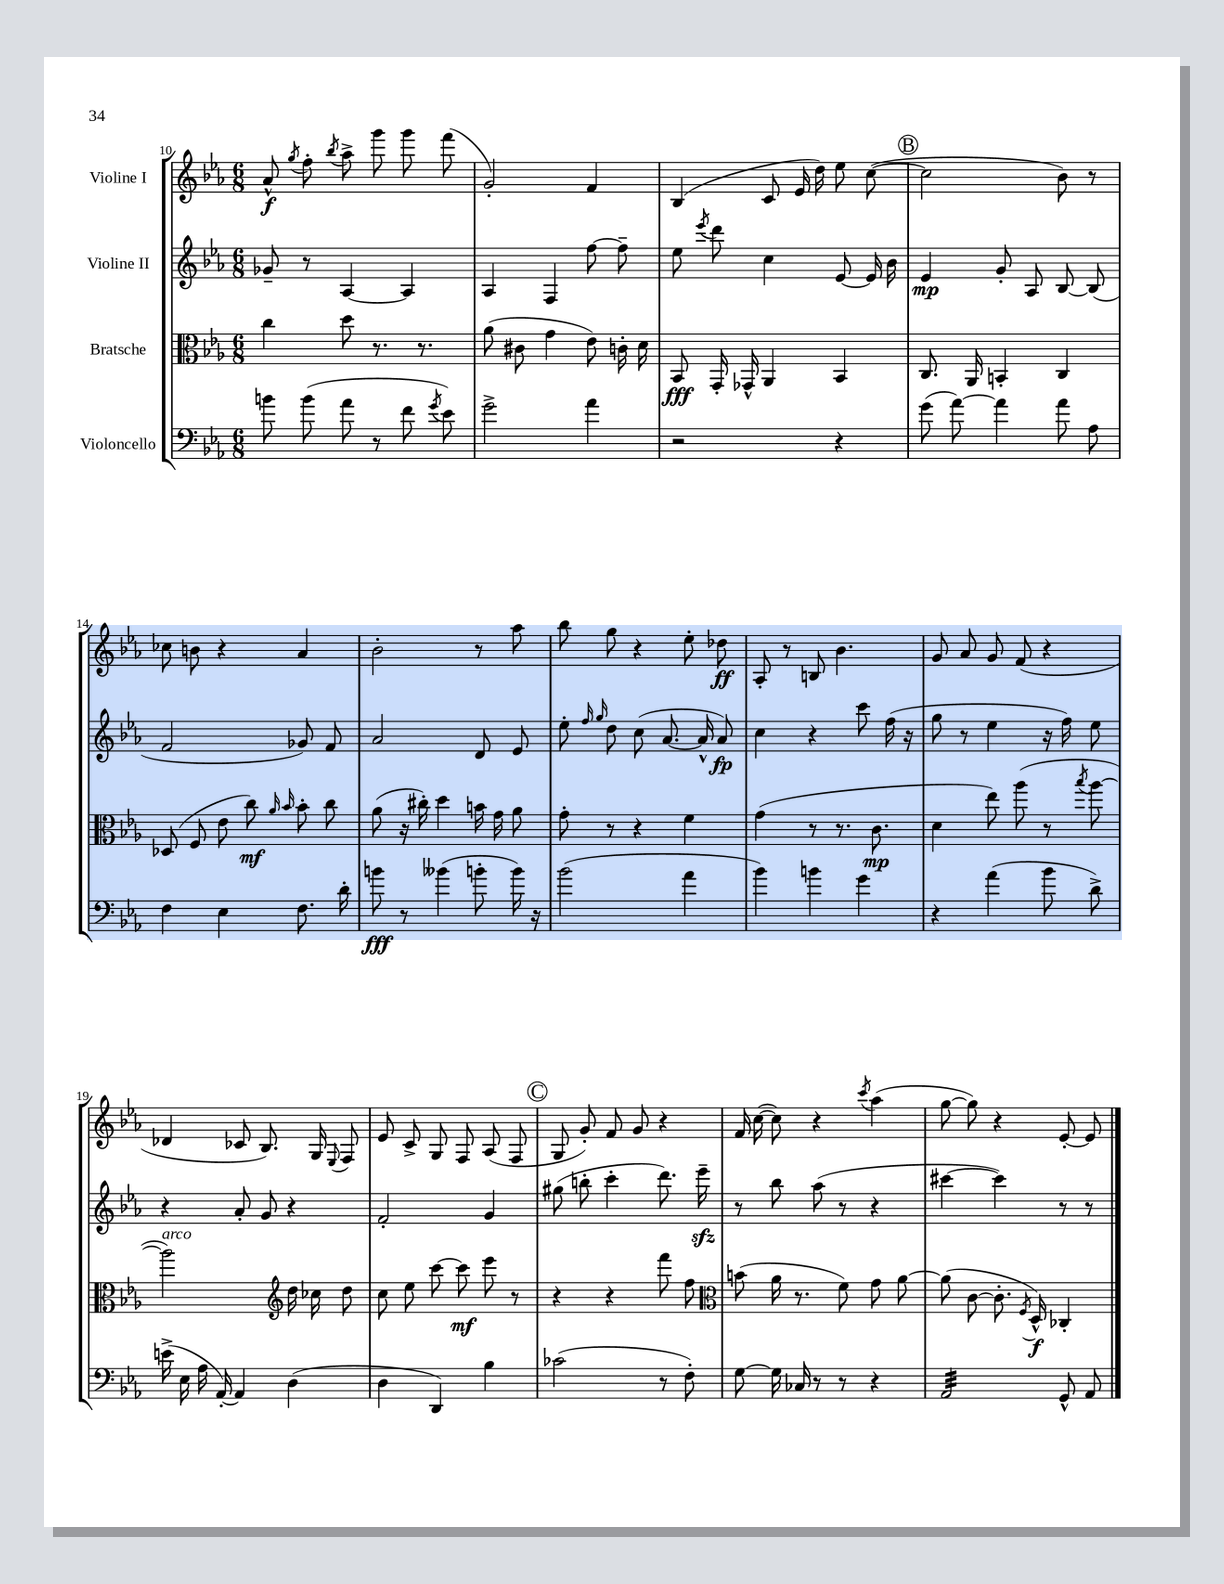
<<
\new StaffGroup <<
\new Staff = "s0" \with { instrumentName = "Violine I" } {
    \clef treble \key ees \major \numericTimeSignature \time 6/8
    \autoBeamOff aes'8-^\f \acciaccatura { g''8 } f''8-. \acciaccatura { bes''8 } aes''8-> g'''8 g'''8 f'''8( |
    g'2-.) f'4 |
    bes4( c'8 ees'16 d''16) ees''8 c''8~( |
    \mark \markup { \circle "B" } c''2 bes'8) r8 |
    ces''8 b'8 r4 aes'4 |
    bes'2-. r8 aes''8 |
    bes''8 g''8 r4 ees''8-. des''8\ff |
    aes8-. r8 b8 bes'4. |
    g'8 aes'8 g'8 f'8( r4 |
    des'4 ces'8 bes8.) g16 \appoggiatura { ees8 } f8 |
    ees'8 c'8-> g8 f8 aes8( f8 |
    \mark \markup { \circle "C" } g8 g'8-.) f'8 g'8 r4 |
    f'16 c''16~( c''8) r4 \acciaccatura { c'''8 } aes''4( |
    g''8~ g''8) r4 ees'8~-. ees'8 \bar "|." |
}
\new Staff = "s1" \with { instrumentName = "Violine II" } {
    \clef treble \key ees \major \numericTimeSignature \time 6/8
    \autoBeamOff ges'8-- r8 aes4~ aes4 |
    aes4 f4 f''8~ f''8-- |
    ees''8 \acciaccatura { ees'''8 } d'''8 c''4 ees'8~ ees'16 bes'16 |
    \mark \markup { \circle "B" } ees'4\mp g'8-. aes8 bes8~ bes8( |
    f'2 ges'8) f'8 |
    aes'2 d'8 ees'8 |
    ees''8-. \grace { f''16 g''16 } d''8 c''8( aes'8.~ aes'16-^ aes'8\fp) |
    c''4 r4 c'''8 f''16( r16 |
    g''8 r8 ees''4 r16 f''16) ees''8 |
    r4 aes'8-. g'8 r4 |
    f'2-. g'4 |
    \mark \markup { \circle "C" } gis''8( b''8-. c'''4-. d'''8.) ees'''16--\sfz |
    r8 bes''8 aes''8( r8 r4 |
    cis'''4~ cis'''4) r8 r8 \bar "|." |
}
\new Staff = "s2" \with { instrumentName = "Bratsche" } {
    \clef alto \key ees \major \numericTimeSignature \time 6/8
    \autoBeamOff c''4 d''8 r8. r8. |
    aes'8( cis'8 g'4 ees'8) c'16-. d'16 |
    bes,8\fff g,16-. ges,16-^ aes,4 bes,4 |
    \mark \markup { \circle "B" } c8. aes,16 b,4-. c4 |
    des8( f8 ees'8 c''8\mf) \grace { aes'16 bes'16 } bes'8-. c''8 |
    aes'8( r16 cis''16-.) d''4 b'16 g'16 aes'8 |
    g'8-. r8 r4 f'4 |
    g'4( r8 r8. c'8.\mp |
    d'4 ees''8) aes''8( r8 \acciaccatura { bes''8 } aes''8~ |
    aes''2^\markup { \italic "arco" }) \clef treble d''16 ces''16 d''8 |
    c''8 ees''8 c'''8~ c'''8\mf ees'''8 r8 |
    \mark \markup { \circle "C" } r4 r4 f'''8 f''8 |
    \clef alto b'8( aes'16 r8. f'8) g'8 aes'8~ |
    aes'8( c'8~ c'8.-. \acciaccatura { f8 } d16-^\f) ces4-. \bar "|." |
}
\new Staff = "s3" \with { instrumentName = "Violoncello" } {
    \clef bass \key ees \major \numericTimeSignature \time 6/8
    \autoBeamOff b'8 b'8( aes'8 r8 f'8 \acciaccatura { g'8 } ees'8) |
    g'2-> aes'4 |
    r2 r4 |
    \mark \markup { \circle "B" } g'8( aes'8~) aes'4 aes'8 aes8 |
    f4 ees4 f8. d'16-. |
    b'8\fff r8 beses'4( b'8-. b'16) r16 |
    bes'2( aes'4 |
    bes'4) b'4 g'4 |
    r4 aes'4( bes'8 d'8->) |
    e'16->( ees16 aes16 aes,16~-.) aes,4 d4( |
    d4 d,4) bes4 |
    \mark \markup { \circle "C" } ces'2( r8 f8-.) |
    g8~ g16 ces16 r8 r8 r4 |
    aes,2:32 g,8-^ aes,8 \bar "|." |
}
>>
>>
\layout { \context { \Score currentBarNumber = #10 } }
